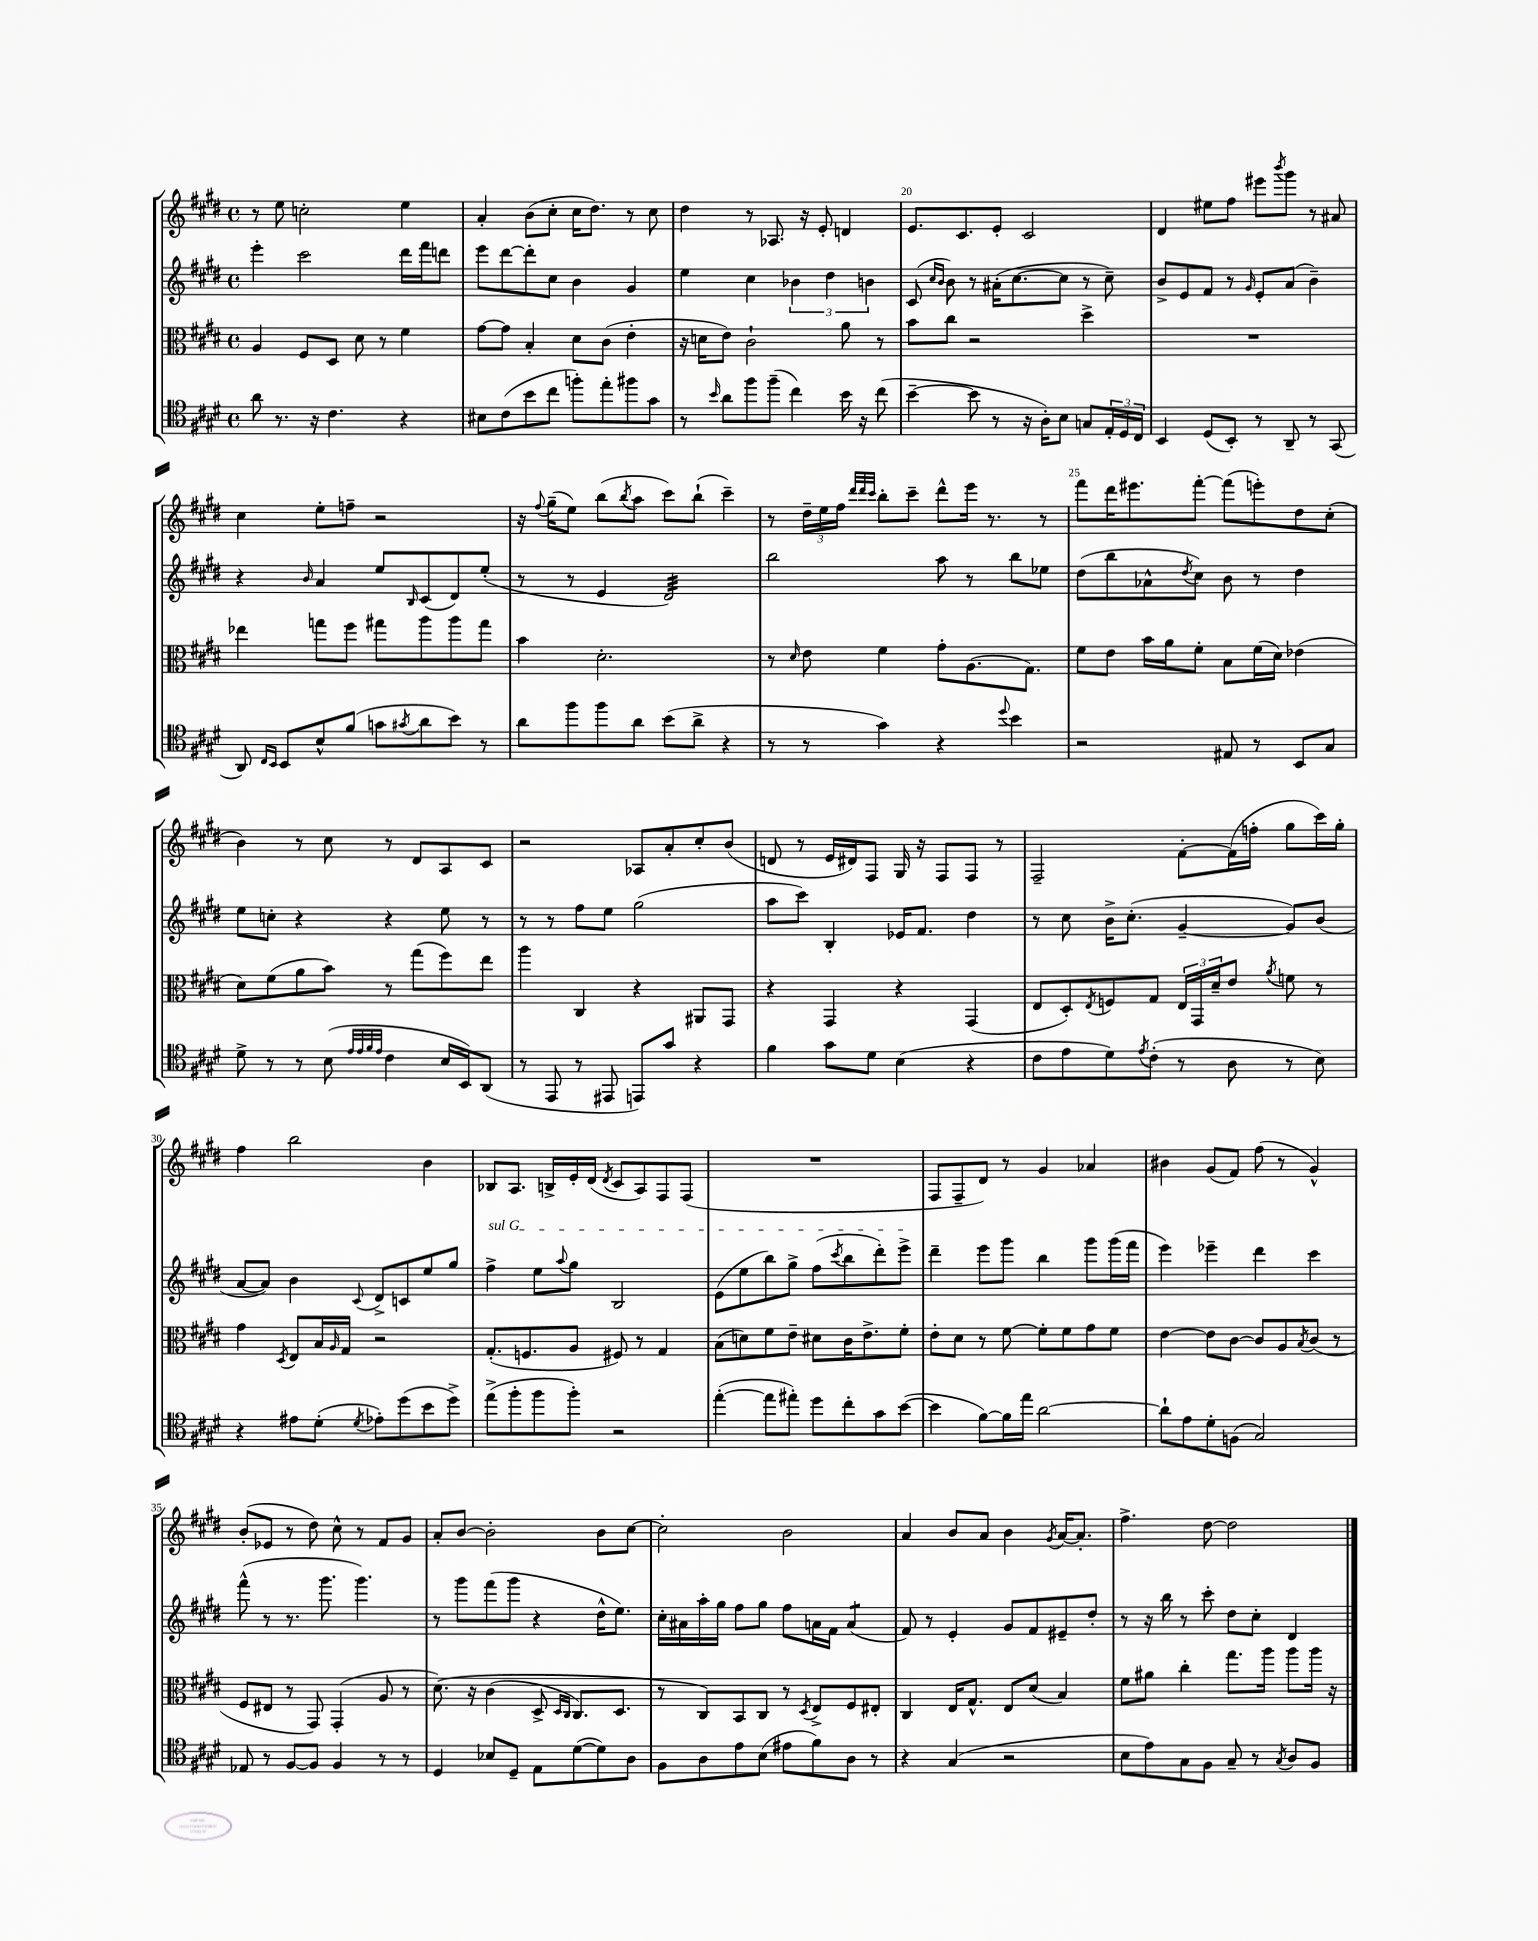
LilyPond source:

<<
\new StaffGroup <<
\new Staff = "s0" {
    \clef treble \key e \major \defaultTimeSignature \time 4/4
    r8 e''8 c''2-. e''4 |
    a'4-. b'8( cis''8-. cis''16 dis''8.) r8 cis''8 |
    dis''4 r8 aes8. r16 e'8-. d'4 |
    e'8. cis'8. e'8-. cis'2 |
    dis'4 eis''8 fis''8 eis'''8 \acciaccatura { b'''8 } gis'''8 r8 ais'8 |
    cis''4 e''8-. f''8-- r2 |
    r16 \appoggiatura { fis''8 } gis''16--( e''8) b''8( \acciaccatura { b''8 } a''8 cis'''8) b''8-!( cis'''4--) |
    r8 \tuplet 3/2 { dis''16-- e''16 fis''16 } \grace { dis'''32 dis'''32 cis'''32 } b''8-. cis'''8-- dis'''8-^ e'''16 r8. r8 |
    fis'''8 dis'''16 eis'''8. fis'''8~-. fis'''8( e'''8-.) dis''8 cis''8-.( |
    b'4) r8 cis''8 r8 dis'8 a8 cis'8 |
    r2 aes8 a'8-. cis''8-. b'8( |
    d'8 r8 e'16 dis'16) fis8 gis16 r16 fis8 fis8 r8 |
    fis2-- fis'8~-. fis'16( f''16-. gis''8 cis'''16) gis''16-. |
    fis''4 b''2 b'4 |
    bes8 a8. b16-> e'16-. dis'16( \acciaccatura { dis'8 } cis'8 a8) fis8 fis8( |
    R1 |
    fis8 fis8-- dis'8) r8 gis'4 aes'4 |
    bis'4 gis'8( fis'8) fis''8( r8 gis'4-^) |
    b'8-.( ees'8 r8 dis''8) cis''8-^ r8 fis'8 gis'8 |
    a'8-. b'8~ b'2-. b'8 cis''8~ |
    cis''2-. b'2 |
    a'4 b'8 a'8 b'4 \acciaccatura { gis'8 } a'16~ a'8.-. |
    fis''4.-> dis''8~ dis''2 \bar "|." |
}
\new Staff = "s1" {
    \clef treble \key e \major \defaultTimeSignature \time 4/4
    e'''4-. cis'''2 dis'''16 fis'''16 d'''8 |
    e'''8 dis'''8~ dis'''8-. cis''8 b'4 gis'4 |
    e''4 cis''4 \tuplet 3/2 { bes'4 dis''4 b'4 } |
    cis'8( \grace { cis''16 b'16 } b'8) r8 ais'16-.( cis''8.~ cis''8 r8 cis''8--) |
    b'8-> e'8 fis'8 r8 \grace { gis'16 } e'8-. a'8( b'4--) |
    r4 \grace { b'16 } a'4 e''8 \grace { b16 } cis'8( dis'8) e''8-.( |
    r8 r8 e'4 dis'2:32) |
    b''2 a''8 r8 b''8 ees''8 |
    dis''8( b''8 aes'8-^ \acciaccatura { dis''8 } cis''8) b'8 r8 dis''4 |
    e''8 c''8-. r4 r4 e''8 r8 |
    r8 r8 fis''8 e''8 gis''2( |
    a''8 cis'''8) b4-. ees'16 fis'8. dis''4 |
    r8 cis''8 b'16-> cis''8.-.( gis'4~-- gis'8) b'8( |
    a'8~ a'8) b'4 \appoggiatura { cis'8 } dis'8-> c'8 e''8 gis''8 |
    \once \override TextSpanner.bound-details.left.text = \markup { \italic "sul G" } fis''4->\startTextSpan e''8 \appoggiatura { a''8 } gis''8 b2 |
    e'8( e''8 b''8) gis''8-> fis''8( \acciaccatura { cis'''8 } b''8 dis'''8-.) e'''8->\stopTextSpan |
    dis'''4-- e'''8 gis'''8 b''4 gis'''8 gis'''16( fis'''16 |
    e'''4) ees'''4-- dis'''4 cis'''4 |
    fis'''8-^( r8 r8. gis'''8. gis'''4.) |
    r8 gis'''8 fis'''8( gis'''8 r4 dis''16-^ e''8.) |
    cis''16-. ais'16 a''16-. gis''16 fis''8 gis''8 fis''8 a'16 fis'16 a'4:8( |
    fis'8) r8 e'4-. gis'8 fis'8 eis'8-- dis''8-. |
    r8 r16 b''16 r8 cis'''8-. dis''8 cis''8-. dis'4 \bar "|." |
}
\new Staff = "s2" {
    \clef alto \key e \major \defaultTimeSignature \time 4/4
    a4 fis8 dis8 dis'8 r8 fis'4 |
    gis'8~ gis'8 b4-. dis'8 cis'8( e'4-. |
    r16 d'16 e'8) cis'2-! a'8 r8 |
    b'8 cis''8 r2 dis''4-> |
    R1 |
    ees''4 g''8 fis''8 gis''8 a''8 a''8 gis''8 |
    b'4 dis'2.-. |
    r8 \grace { dis'16 } e'8 fis'4 gis'8-. a8.( gis8.) |
    fis'8 e'8 b'16 a'16 fis'8-. b8 fis'16( dis'16) ees'4( |
    dis'8) fis'8( a'8 b'8) r8 gis''8( fis''8) e''8 |
    a''4 cis4 r4 ais,8 gis,8 |
    r4 gis,4 r4 gis,4( |
    e8 dis8-.) \acciaccatura { e8 } f8 gis8 \tuplet 3/2 { e16 gis,16 dis'16-- } e'8 \acciaccatura { a'8 } f'8 r8 |
    gis'4 \acciaccatura { dis8 } e8 b16 \grace { a16 } gis16 r2 |
    gis8.-.( f8. a8 fis8) r8 gis4 |
    b8( d'8) fis'8 e'8-- dis'8 cis'16 e'8.-> fis'8-. |
    e'8-. dis'8 r8 fis'8~ fis'8-. fis'8 gis'8 fis'8 |
    e'4~ e'8 cis'8~ cis'8 a8 \acciaccatura { b8 } cis'8( r8 |
    fis8 eis8 r8 gis,8) gis,4-.( a8 r8 |
    dis'8.)\( r16 cis'4( dis8-> \grace { dis16 cis16 } cis8.) dis8. |
    r8 cis8\) b,8 cis8 r8 \acciaccatura { dis8 } e8-> fis8 eis8-. |
    cis4 e16 gis8.-^ e8 dis'8( b4) |
    fis'8 ais'8 cis''4-. gis''8. a''16 a''8 a''16 r16 \bar "|." |
}
\new Staff = "s3" {
    \clef tenor \key e \major \defaultTimeSignature \time 4/4
    a'8 r8. r16 cis'4. r4 |
    bis8 cis'8( b'8 cis''8 f''8-.) e''8-. fis''8 gis'8 |
    r8 \grace { b'16 } a'8 fis''8 fis''8--( cis''4) b'16 r16 cis''8( |
    b'4~-- b'8 r8 r16 a16-.) b8 g8 \tuplet 3/2 { e16-. dis16 cis16 } |
    b,4 dis8( b,8-.) r8 a,8-- r8 gis,8( |
    a,8) \grace { cis16 b,16 } b,8 b8-^ fis'8( g'8 \acciaccatura { gis'8 } a'8 b'8) r8 |
    a'8 fis''8 fis''8 a'8 b'8( a'8-> r4 |
    r8 r8 gis'4) r4 \appoggiatura { dis''8 } b'4 |
    r2 eis8 r8 b,8 gis8 |
    dis'8-> r8 r8 b8( \grace { e'32 e'32 fis'32 e'32 } cis'4 b16 b,16) a,8( |
    r8 e,8 r8 eis,8 e,8) gis'8 r4 |
    fis'4 gis'8 dis'8 b4( r4 |
    cis'8 e'8 dis'8) \acciaccatura { e'8 } cis'8-.( r8 a8 r8 b8) |
    r4 eis'8 dis'8-.( \acciaccatura { dis'8 } ees'8-.) dis''8( b'8 dis''8->) |
    e''8->( fis''8-. fis''8 fis''8-.) r2 |
    e''4~-.( e''8 eis''8-.) dis''8 cis''8-. gis'8 b'8~( |
    b'4 fis'8~) fis'16 e''16 a'2~ |
    a'8-! e'8 dis'8-. f8( gis2) |
    ees8 r8 fis8~ fis8 fis4 r8 r8 |
    dis4 bes8 dis8-- e8 dis'8~( dis'8) a8 |
    fis8 a8 e'8 b8( eis'8 fis'8) a8 r8 |
    r4 gis4( r2 |
    b8 e'8) gis8 fis8 gis8-- r8 \acciaccatura { gis8 } a8 fis8 \bar "|." |
}
>>
>>
\layout { \context { \Score currentBarNumber = #17 \override BarNumber.break-visibility = ##(#f #t #t) barNumberVisibility = #(every-nth-bar-number-visible 5) } }
